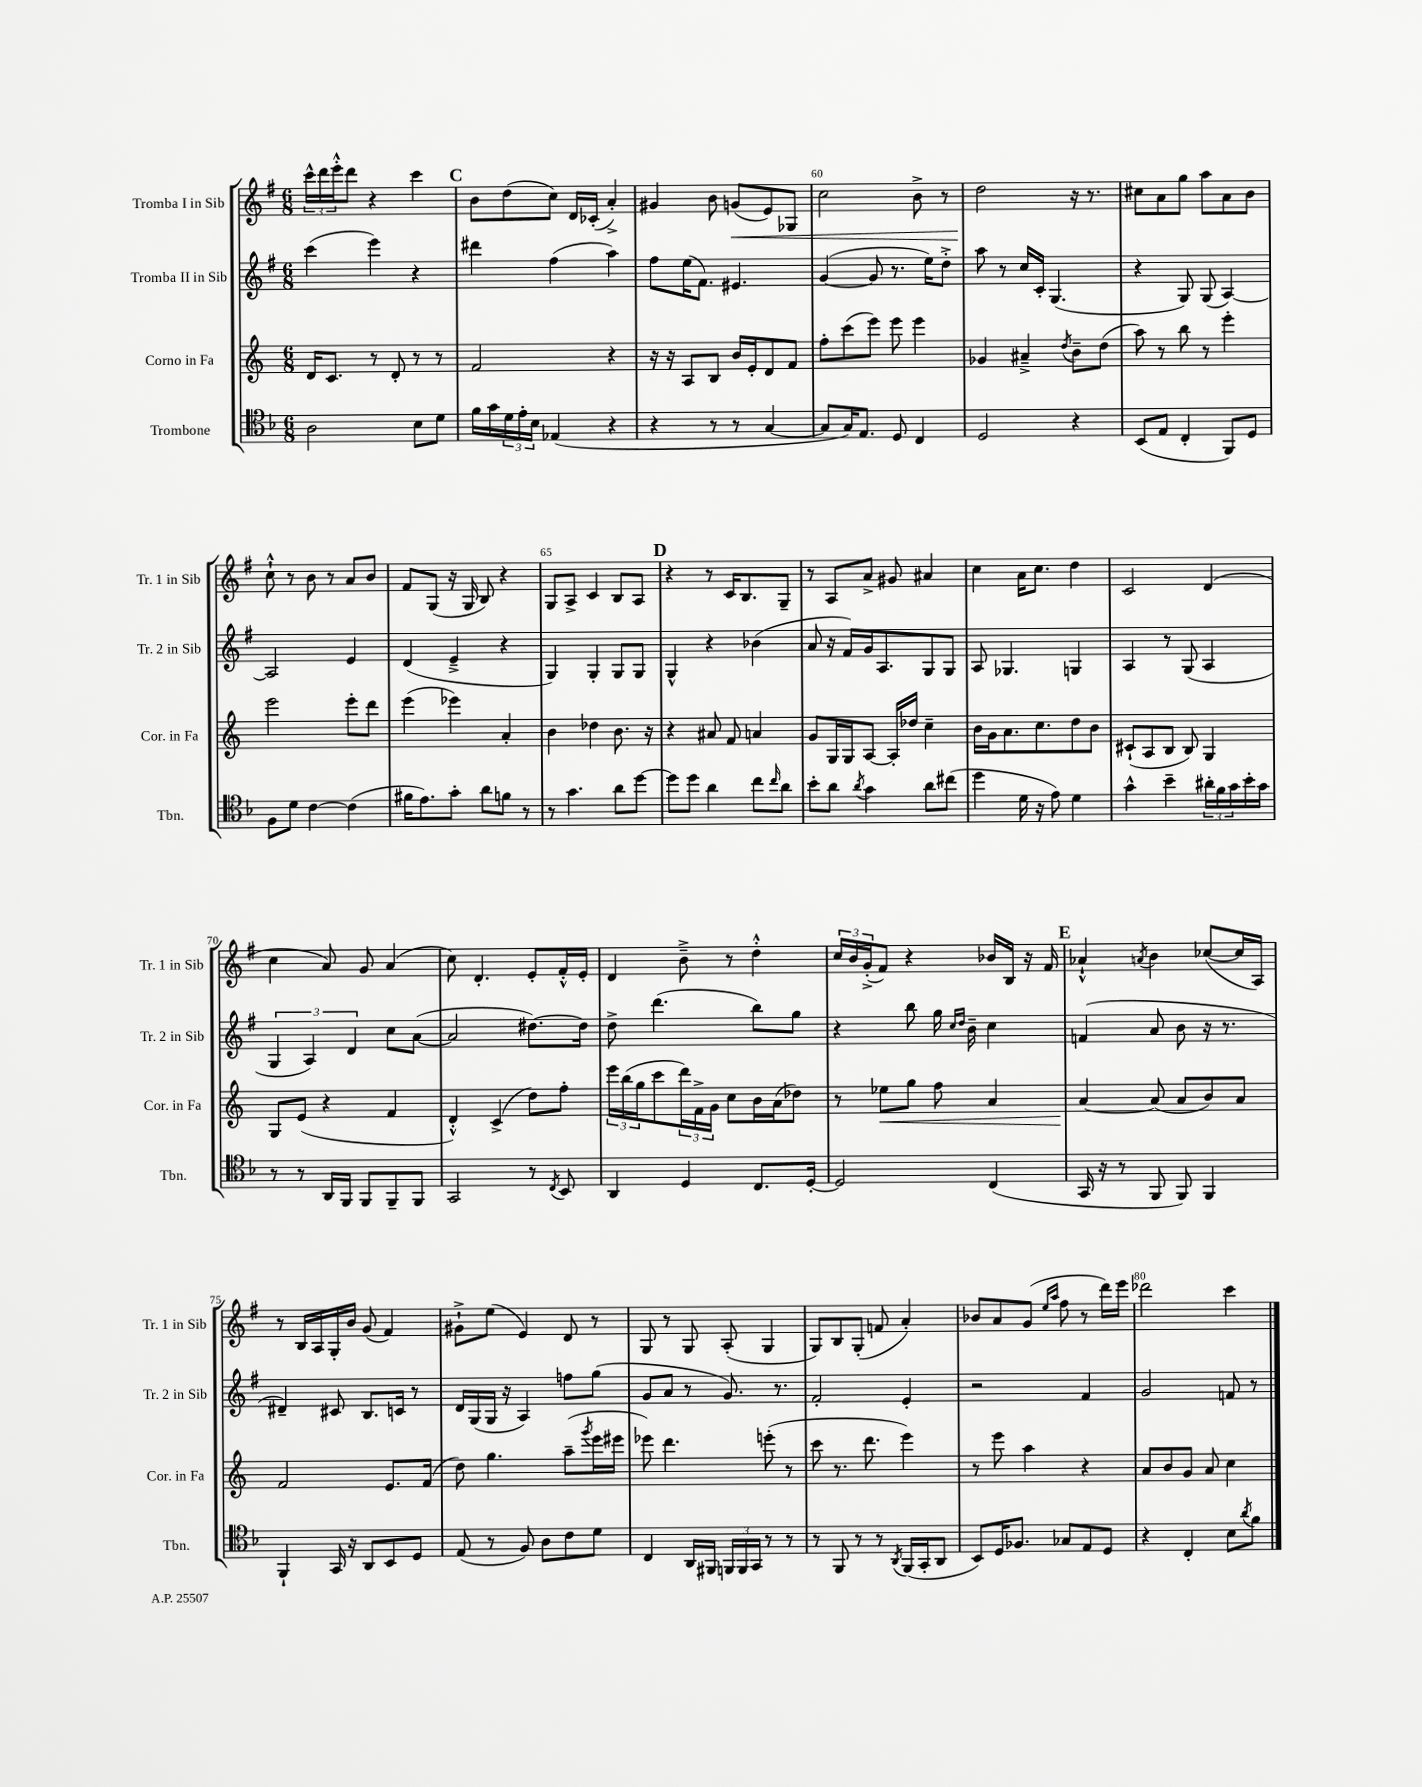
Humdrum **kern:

**kern	**kern	**kern	**kern
*staff4	*staff3	*staff2	*staff1
*clefC4	*clefG2	*clefG2	*clefG2
*k[b-]	*k[]	*k[f#]	*k[f#]
*M6/8	*M6/8	*M6/8	*M6/8
2A\	16d/LK	(4ccc\	24ccc^^\LL
.	.	.	24ddd\
.	8.c/J	.	.
.	.	.	24eee'^^\J
.	.	.	8ddd\J
.	8r	4eee\)	4r
.	8d'/	.	.
8B-\L	8r	4r	4ccc\
8d\J	8r	.	.
=	=	=	=
16f\LL	2f/	4ddd#\	8b\L
16g\	.	.	.
24d\	.	.	(8dd\
24e'\	.	.	.
24B-\JJ	.	.	.
(4E-/	.	(4ff#\	8cc\J)
.	.	.	16d/LL
.	.	.	(16c-'/JJ
4r	4r	4aa\)	4a'^/)
=	=	=	=
4r	16r	8ff#\L	4g#/
.	16r	.	.
.	8A/L	(16ee\K	.
.	.	8.f#\J)	.
8r	8B/J	.	8b\
8r	16b/LL	4.e#/	(8g/L
.	16e'/J	.	.
[4G/	8d/	.	8e/)
.	8f/J	.	8G-/J
=	=	=	=
8G/]L	8ff'\L	([4g/	2cc\
16G/K)	(8ccc\	.	.
8.E/J	.	.	.
.	8eee\J)	8g/]	.
8D/	8eee\	8.r	.
4C/	4eee\	.	8b^\
.	.	16ee\LK)	.
.	.	8dd'^\J	8r
=	=	=	=
2D/	4g-/	8aa\	2dd\
.	.	8r	.
.	4a#~^/	16cc/LL	.
.	.	16c'/JJ	.
.	.	(4.G/	.
.	8qdd/	.	.
4r	8b~\L	.	16r
.	.	.	8.r
.	(8dd\J	.	.
=	=	=	=
(8BB-/L	8aa\)	4r	8cc#\L
8E/J	8r	.	8a\
4C'/	8bb\	8G/)	8gg\J
.	8r	(8G/	8aa\L
8FF/L)	4eee'\	[4A/)	8a\
8D/J	.	.	8b\J
=	=	=	=
8F\L	2eee\	2A/]	8cc`^^\
8d\J	.	.	8r
[4c\	.	.	8b\
.	.	.	8r
(4c\]	8eee'\L	4e/	8a/L
.	8ddd\J	.	8b/J
=	=	=	=
16f#\LK	(4eee\	(4d/	8f#/L
8.e\)	.	.	.
.	.	.	(8G/J
8g'\J	4eee-\)	4e~^/	16r
.	.	.	16G/
8a\L	.	.	8B/)
8f\J	4a'/	4r	4r
8r	.	.	.
=	=	=	=
8r	4b\	4G/)	8G/L
4.g\	.	.	8A^/J
.	4dd-\	4G'/	4c/
8a\L	8.b\	8G/L	8B/L
[8dd\J	.	8G/J	8A/J
.	16r	.	.
=	=	=	=
8dd\]L	4r	4G^^/	4r
8dd\J	.	.	.
4a\	8a#/	4r	8r
.	8f/	.	16c/LK
.	.	.	8.B/
8cc\L	4a/	(4b-\	.
16qqcc/	.	.	.
8a\J	.	.	8G~/J
=	=	=	=
8b-'\L	8g/L	8a/	8r
8a\J	16G/L	16r	8A/L
.	16G/J	16f#/LL)	.
8qa/	.	.	.
4g\	[8A/J	16g/J	8a^/J
.	.	8.A/	.
.	16A'/]LL	.	8g#/
.	16dd-/JJ	.	.
8a\L	4cc~\	8G/	4a#/
(8cc#\J	.	8G/J	.
=	=	=	=
4dd\	16b\LL	8A/	4cc\
.	16g\J	.	.
.	8.a\	4.G-/	.
16d\	.	.	16a\LK
16r	8.cc\	.	8.cc\J
8e\)	.	.	.
4d\	8dd\	4G/	4dd\
.	8b\J	.	.
=	=	=	=
4g^^\	(8c#`/L	4A/	2c/
.	8A/	.	.
4b-~\	8B/J	8r	.
.	8B/)	(8G/	.
24a#'\LL	4G/	4A/	(4d/
24f\	.	.	.
24g\	.	.	.
16b-'\	.	.	.
16g\JJ	.	.	.
=	=	=	=
8r	8G/L	6G/	4cc\
8r	(8e/J	.	.
.	.	6A/)	.
16AA/LL	4r	.	8a/)
16FF/JJ	.	.	.
.	.	6d/	.
8FF/L	.	.	8g/
8FF~/	4f/	8cc\L	(4a/
8FF/J	.	([8a\J	.
=	=	=	=
2GG/	4d'^^/)	2a/]	8cc\)
.	.	.	4.d'/
.	(4c^/	.	.
8r	8dd\L)	[8.dd#\L)	8e'/L
8qC/	.	.	.
8BB-/	8ff'\J	.	16f#'^^/L
.	.	16dd#\]Jk	16e'/JJ
=	=	=	=
4AA/	24eee\LL	8dd^\	4d/
.	(24bb\	.	.
.	24gg\J	.	.
.	8ccc\	(4.ddd\	.
4D/	24ddd\L)	.	8b~^\
.	24f^\	.	.
.	24g\JJ	.	.
.	8cc\L	.	8r
8.C/L	16b\L	8bb\L)	4dd'^^\
.	(16a\J	.	.
.	8dd-\J)	8gg\J	.
[16D'/Jk	.	.	.
=	=	=	=
2D/]	8r	4r	24cc/LL
.	.	.	24b/
.	.	.	(24g'^/J
.	8ee-\L	.	8f#/J)
.	8gg\J	8bb\	4r
.	8ff\	16gg\	.
.	.	16qqcc/LL	.
.	.	16qqdd/JJ	.
.	.	16b~\	.
(4C/	4a/	4cc\	16b-/LL
.	.	.	16B/JJ
.	.	.	16r
.	.	.	16f#/
=	=	=	=
16GG/	[4a/	(4f/	4a-`^^/
16r	.	.	.
8r	.	.	.
.	.	.	8qa/
8FF/	(8a/]	8a/	4b\
8FF/)	8a/L	8b\	.
4FF/	8b/)	16r	([8cc-/L
.	.	8.r	.
.	8a/J	.	16cc-/]L
.	.	.	16A/JJ)
=	=	=	=
4FF`/	2f/	4d#~/)	8r
.	.	.	16B/LL
.	.	.	16A/
16GG/	.	8c#/	16G'/
16r	.	.	16b/JJ
8AA/L	.	8.B/L	(8g/
8BB-/	8.e/L	.	4f#/)
.	.	16c/Jk	.
8D/J	.	8r	.
.	(16f/Jk	.	.
=	=	=	=
(8E/	8dd\)	16d/LL	8g#`^\L
.	.	(16G/	.
8r	4.gg\	16G/JJ	(8ee\J
.	.	16r	.
8F/)	.	4A/)	4e/)
8A\L	.	.	.
8c\	(8aa~\L	8ff\L	8d/
.	8qggg/	.	.
8d\J	16eee\L	(8gg\J	8r
.	16eee#\JJ	.	.
=	=	=	=
4C/	8eee-\)	8g/L	8G/
.	4.ddd\	8a/J	8r
16AA/LL	.	8r	8G/
16FF#/JJ	.	.	.
24FF/LL	.	8.g/)	(8A'/
24FF/	.	.	.
24GG/JJ	.	.	.
8r	(8eee'\	.	4G/
.	.	8.r	.
8r	8r	.	.
=	=	=	=
8r	8ccc\	2f#'/	8G/L)
8FF/	8.r	.	8B/
8r	.	.	(8G'/J
.	8.ddd\	.	.
8r	.	.	8f/
8qAA/	.	.	.
(16FF/LL	4eee\)	4e'/	4a'/)
16GG'/J	.	.	.
8AA/J	.	.	.
=	=	=	=
8BB-/L)	8r	2r	8b-/L
16D/K	8eee\	.	8a/
8.F-/J	.	.	.
.	4aa\	.	(8g/J
.	.	.	16qqee/LL
.	.	.	16qqaa/JJ
8G-/L	.	.	8ff#\
8E/	4r	4f#/	8r
8D/J	.	.	16ddd\LL)
.	.	.	16eee\JJ
=	=	=	=
4r	8a/L	2g/	2ddd-\
.	8b/	.	.
4C'/	8g/J	.	.
.	8a/	.	.
8B-\L	4cc\	8f/	4ccc\
8qa/	.	.	.
8f\J	.	8r	.
==	==	==	==
*-	*-	*-	*-
